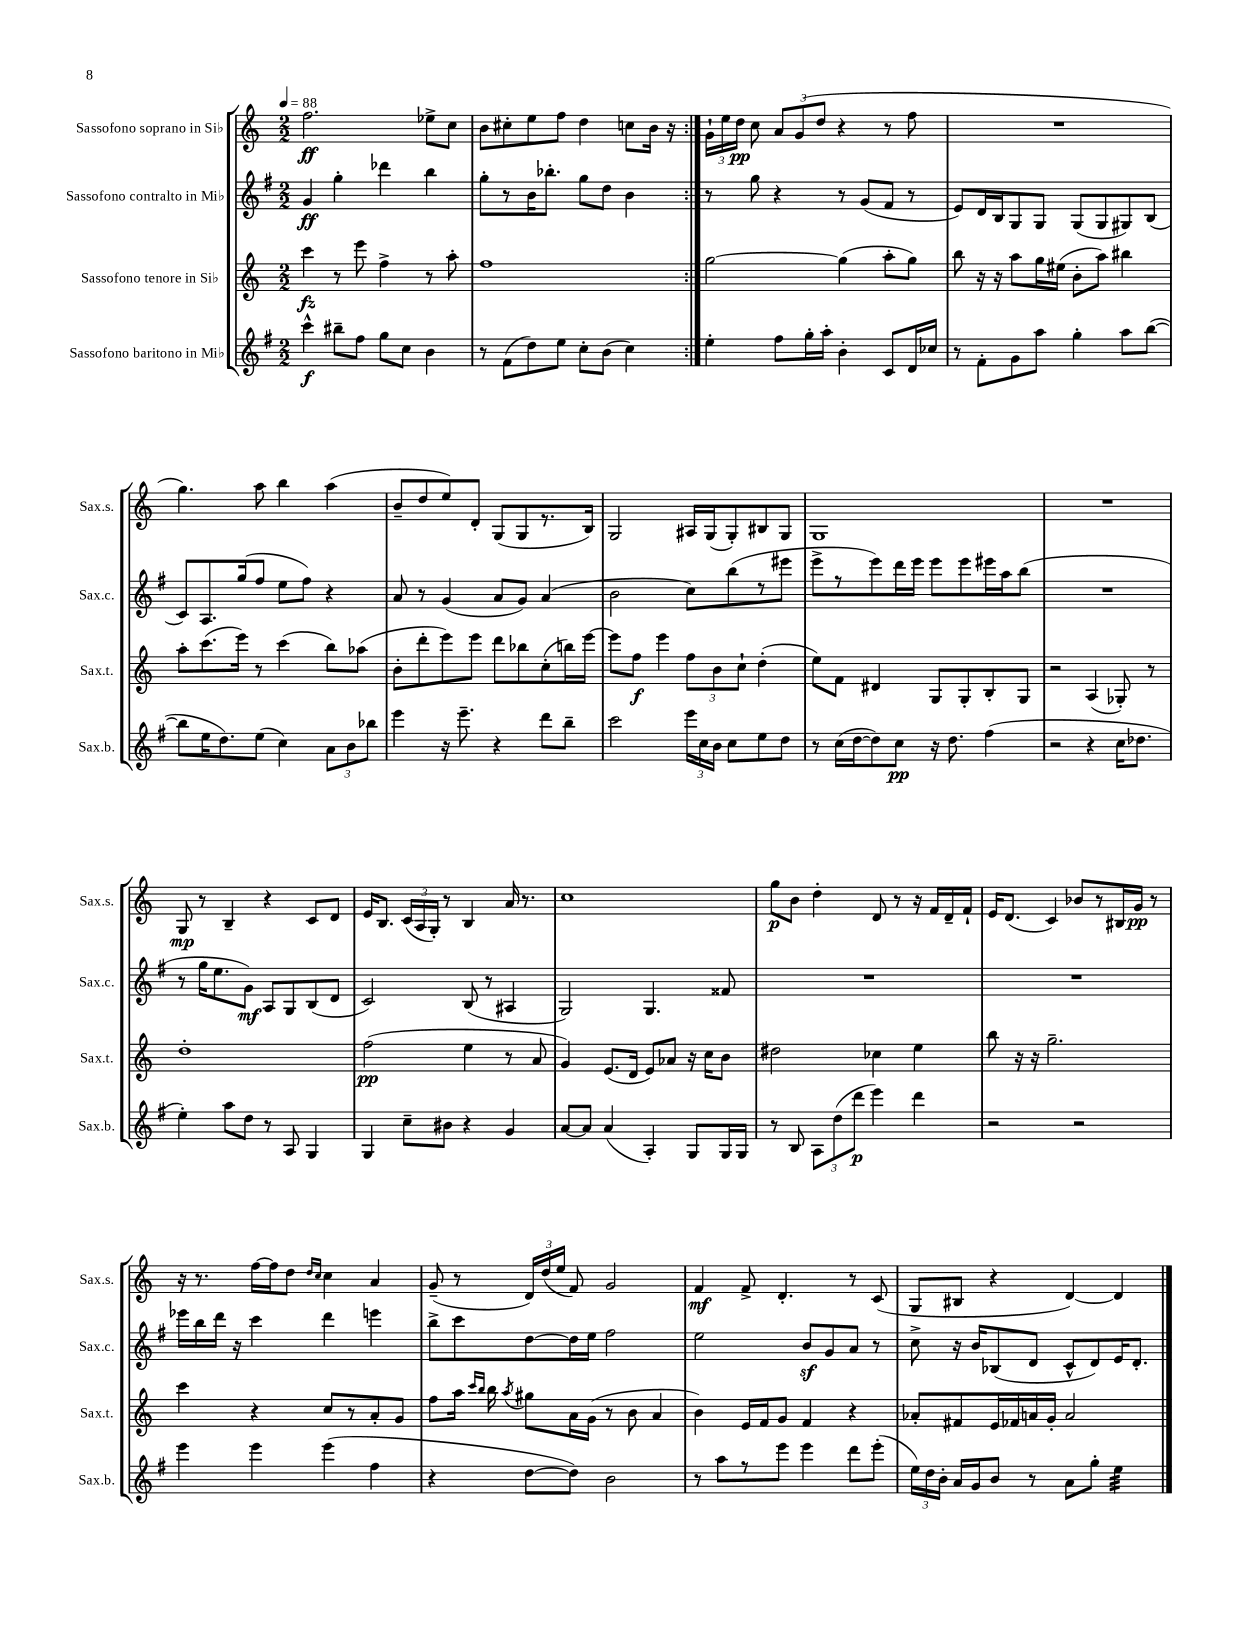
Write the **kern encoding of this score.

**kern	**kern	**kern	**kern
*staff4	*staff3	*staff2	*staff1
*clefG2	*clefG2	*clefG2	*clefG2
*k[f#]	*k[]	*k[f#]	*k[]
*M2/2	*M2/2	*M2/2	*M2/2
*MM88	*MM88	*MM88	*MM88
4ccc^^	4ccc	4g	2.ff
8bb#~	8r	4gg'	.
8ff#	8eee	.	.
8gg	4ff^	4ddd-	.
8cc	.	.	.
4b	8r	4bb	8ee-^
.	8aa'	.	8cc
=	=	=	=
8r	1ff	8gg'	8b
(8f#	.	8r	8cc#'
8dd)	.	16b	8ee
.	.	8.bb-'	.
8ee	.	.	8ff
8cc'	.	8gg	4dd
(8b	.	8dd	.
4cc)	.	4b	8cc
.	.	.	16b
.	.	.	16r
=:|!	=:|!	=:|!	=:|!
4ee'	[2gg	8r	24g`
.	.	.	24ee
.	.	.	24dd
.	.	8gg	8cc
8ff#	.	4r	12a
.	.	.	(12g
16gg'	.	.	.
.	.	.	12dd
16aa'	.	.	.
4b'	(4gg]	8r	4r
.	.	(8g	.
8c	8aa'	8f#	8r
16d	8gg)	8r	8ff
16cc-	.	.	.
=	=	=	=
8r	8bb	8e)	1r
8f#'	16r	16d	.
.	16r	16B	.
8g	8aa	8G	.
8aa	16gg	8G	.
.	(16ee#	.	.
4gg'	8b'	(8G	.
.	8aa)	8G	.
8aa	4bb#	8G#)	.
([8bb	.	(8B	.
=	=	=	=
8bb]	8aa'	8c)	4.gg)
16ee	(8.ccc	8.A	.
8.dd)	.	.	.
.	16eee)	(16gg	.
(8ee	8r	8ff#	8aa
4cc)	(4ccc	8ee	4bb
.	.	8ff#)	.
12a	8bb)	4r	(4aa
12b	.	.	.
.	(8aa-	.	.
12bb-	.	.	.
=	=	=	=
4eee	8b'	8a	8b~
.	8ddd'	8r	8dd
16r	8eee)	(4g	8ee)
8.eee~	.	.	.
.	8eee	.	8d'
4r	8ddd	8a	(8G
.	8bb-	8g)	8G
8ddd	(8cc'	(4a	8.r
8bb~	16bb)	.	.
.	[16eee	.	16B)
=	=	=	=
2ccc	8eee]	2b	2G
.	8ff	.	.
.	4eee	.	.
24eee	12ff	8cc)	16A#
24cc	.	.	.
.	.	.	(16G
24b	12b	.	.
8cc	.	(8bb	8G')
.	12cc`	.	.
8ee	(4dd'	8r	8B#
8dd	.	8eee#	8G
=	=	=	=
8r	8ee)	8eee^	1G
(16cc	8f	8r	.
[16dd	.	.	.
8dd])	4d#	8eee)	.
8cc	.	16ddd	.
.	.	16eee	.
16r	8G	8eee	.
8.dd	.	.	.
.	8G'	8eee	.
(4ff#	8B'	16eee#	.
.	.	16aa	.
.	8G	(8bb	.
=	=	=	=
2r	2r	1r	1r
4r	(4A	.	.
16cc	8G-')	.	.
8.dd-	.	.	.
.	8r	.	.
=	=	=	=
4ee')	1dd'	8r	8G
.	.	16gg	8r
.	.	8.ee	.
8aa	.	.	4B~
8dd	.	8g)	.
8r	.	8A	4r
8A	.	8G	.
4G	.	(8B	8c
.	.	8d	8d
=	=	=	=
4G	(2ff	2c)	16e
.	.	.	8.B
8cc~	.	.	(24c
.	.	.	24A
.	.	.	24G')
8b#	.	.	8r
4r	4ee	(8B	4B
.	.	8r	.
4g	8r	4A#	16a
.	.	.	8.r
.	8a	.	.
=	=	=	=
[8a	4g)	2G)	1cc
8a]	.	.	.
(4a	(8.e	.	.
.	16d	.	.
4A')	8e)	4.G	.
.	8a-	.	.
8G	16r	.	.
.	16cc	.	.
16G	8b	8f##	.
16G	.	.	.
=	=	=	=
8r	2dd#	1r	8gg
8B	.	.	8b
12A	.	.	4dd'
(12dd	.	.	.
12ddd	.	.	.
4eee)	4cc-	.	8d
.	.	.	8r
4ddd	4ee	.	16r
.	.	.	16f
.	.	.	16d~
.	.	.	16f`
=	=	=	=
2r	8bb	1r	16e
.	.	.	(8.d
.	16r	.	.
.	16r	.	.
.	2.gg~	.	4c)
2r	.	.	8b-
.	.	.	8r
.	.	.	16B#
.	.	.	16g
.	.	.	8r
=	=	=	=
4eee	4ccc	16eee-	16r
.	.	16bb	8.r
.	.	16ddd	.
.	.	16r	.
4eee	4r	4ccc	[16ff
.	.	.	16ff]
.	.	.	8dd
.	.	.	16qqdd
.	.	.	16qqcc
(4eee	8cc	4ddd	4cc
.	8r	.	.
4ff#	8a'	4eee	4a
.	8g	.	.
=	=	=	=
4r	8ff	8bb^	(8g~
.	16aa	8ccc	8r
.	16qqccc	.	.
.	16qqbb	.	.
.	16bb	.	.
.	8qaa	.	.
[8dd	8gg#	[8dd	24d)
.	.	.	(24dd
.	.	.	24ee
8dd])	16a	16dd]	8f)
.	(16g	16ee	.
2b	8r	2ff#	2g
.	8b	.	.
.	4a	.	.
=	=	=	=
8r	4b)	2ee	4f
8aa	.	.	.
8r	16e	.	8f^
.	16f	.	.
8eee	8g	.	4.d'
4eee	4f	8b	.
.	.	8g	.
8ddd	4r	8a	8r
(8eee'	.	8r	(8c
=	=	=	=
24ee)	8a-'	8cc^	8G
24dd	.	.	.
24b'	.	.	.
16a	8f#	16r	8B#
16g	.	16b	.
8b	16e	(8B-	4r
.	16f-	.	.
8r	16a	8d	.
.	16g'	.	.
8a	2a	8c^^	[4d)
8gg'	.	8d)	.
4ee	.	16e	4d]
.	.	8.d'	.
==	==	==	==
*-	*-	*-	*-
